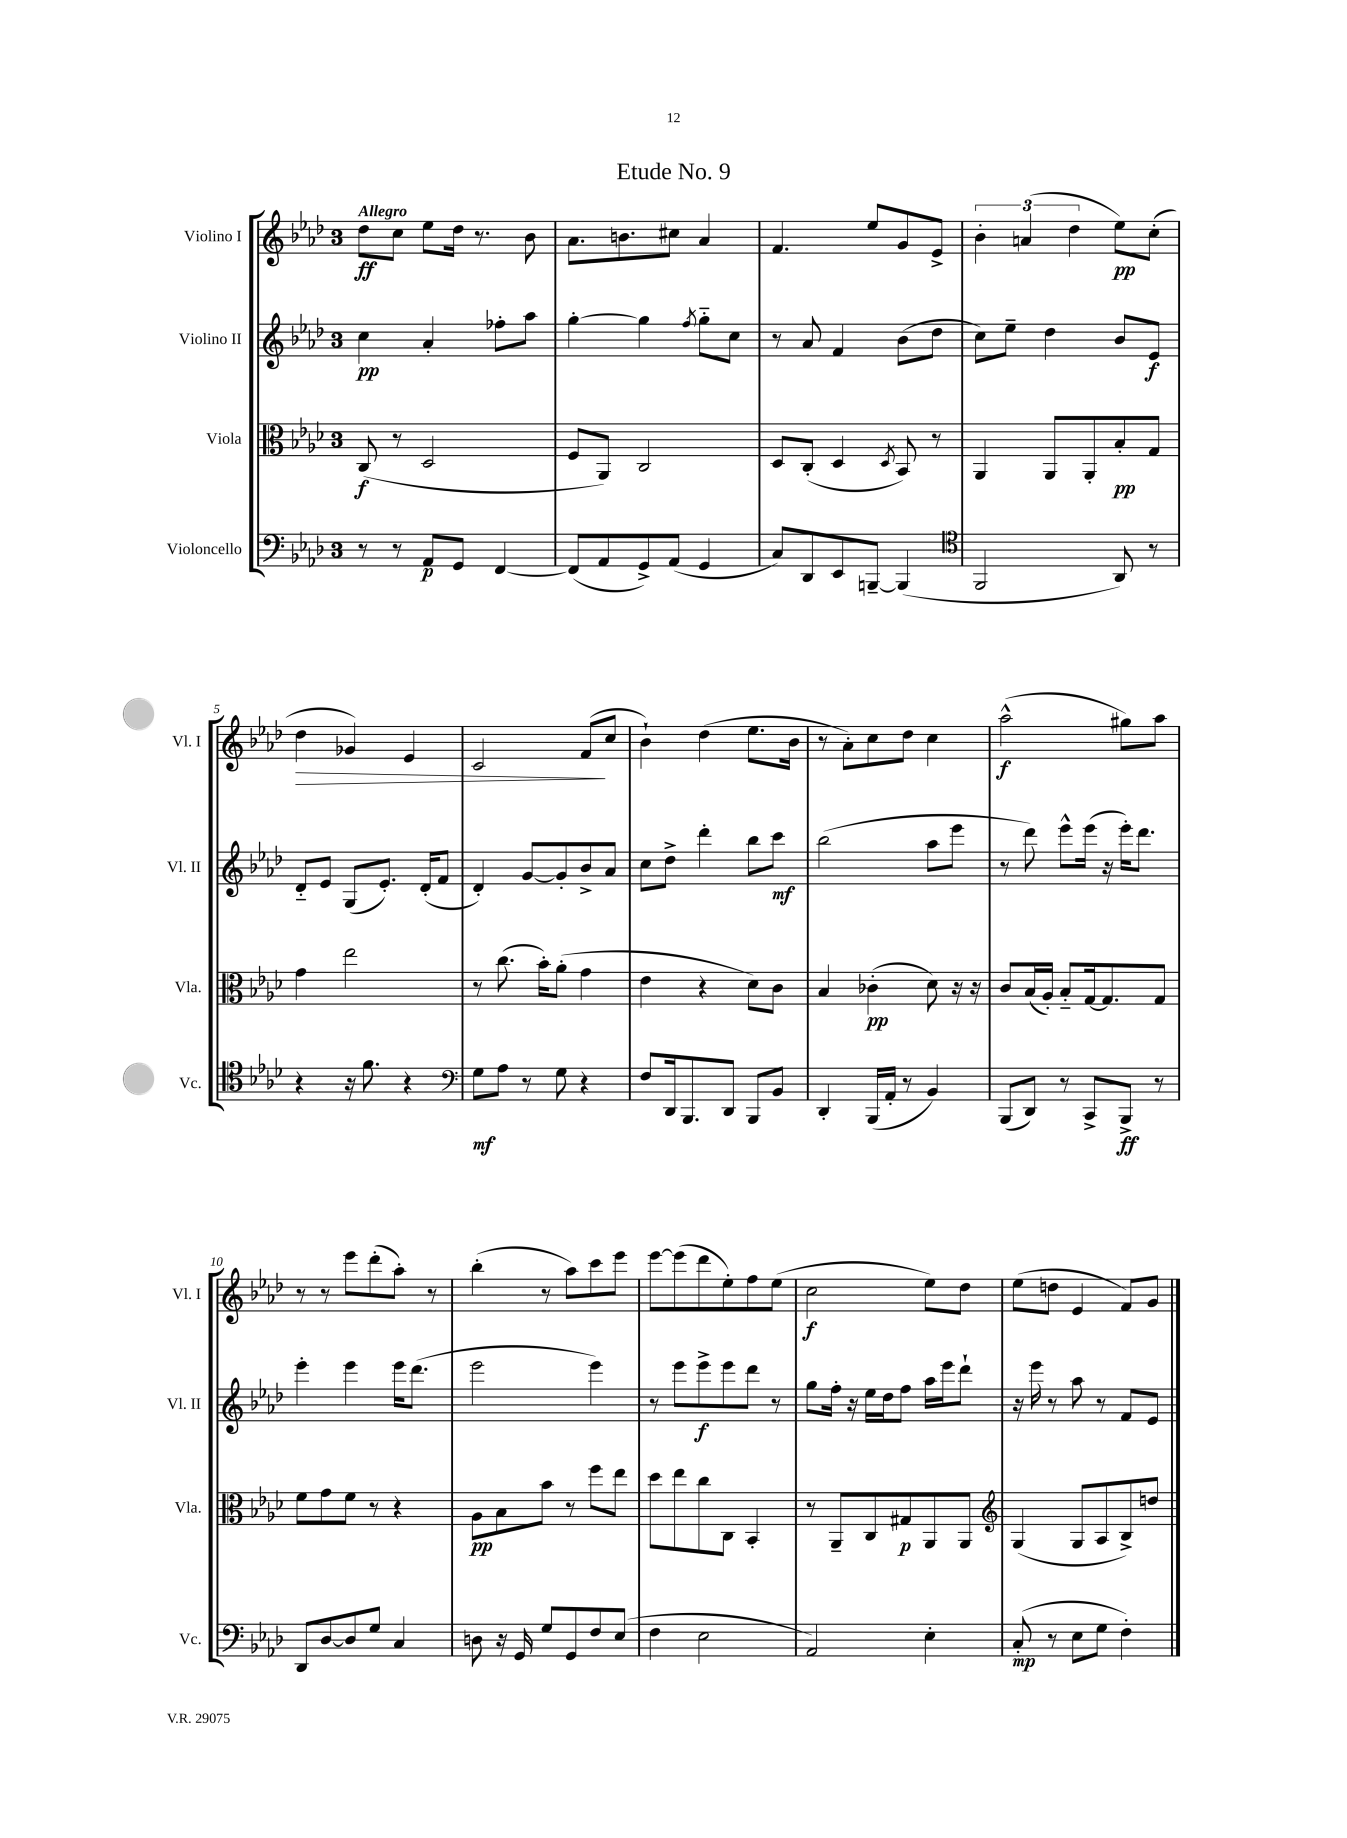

**kern	**kern	**kern	**kern
*staff4	*staff3	*staff2	*staff1
*clefF4	*clefC3	*clefG2	*clefG2
*k[b-e-a-d-]	*k[b-e-a-d-]	*k[b-e-a-d-]	*k[b-e-a-d-]
*M3/4	*M3/4	*M3/4	*M3/4
8r	(8C	4cc	8dd-
8r	8r	.	8cc
8AA-	2D-	4a-'	8ee-
8GG	.	.	16dd-
.	.	.	8.r
[4FF	.	8ff-'	.
.	.	8aa-	8b-
=	=	=	=
(8FF]	8F	[4gg'	8.a-
8AA-	8AA-)	.	.
.	.	.	8.b
8GG^)	2C	4gg]	.
(8AA-	.	.	8cc#
.	.	8qff	.
4GG	.	8gg'~	4a-
.	.	8cc	.
=	=	=	=
8C)	8D-	8r	4.f
8DD-	(8C'	8a-	.
8EE-	4D-	4f	.
[8BBB~	.	.	8ee-
.	8qD-	.	.
(4BBB]	8BB-)	(8b-	8g
.	8r	8dd-	8e-^
=	=	=	=
*clefC4	*	*	*
2FF	4AA-	8cc)	6b-'
.	.	8ee-~	.
.	.	.	(6a
.	8AA-	4dd-	.
.	.	.	6dd-
.	8AA-'	.	.
8AA-)	8B-'	8b-	8ee-)
8r	8G	8e-	(8cc'
=	=	=	=
4r	4g	8d-'~	4dd-
.	.	8e-	.
16r	2ee-	(8G	4g-)
8.f	.	.	.
.	.	8.e-')	.
4r	.	.	4e-
.	.	(16d-'	.
.	.	8f	.
=	=	=	=
*clefF4	*	*	*
8G	8r	4d-')	2c
8A-	(8.cc	.	.
8r	.	[8g	.
.	16b-')	.	.
8G	(8a-'	8g']	.
4r	4g	8b-^	(8f
.	.	8a-	8cc
=	=	=	=
8F	4e-	8cc	4b-`)
16DD-	.	8dd-^	.
8.BBB-	.	.	.
.	4r	4ddd-'	(4dd-
8DD-	.	.	.
8BBB-	8d-)	8bb-	8.ee-
8BB-	8c	8ccc	.
.	.	.	16b-
=	=	=	=
4DD-'	4B-	(2bb-	8r
.	.	.	8a-')
(16BBB-	(4c-'	.	8cc
16AA-'	.	.	.
8r	.	.	8dd-
4BB-)	8d-)	8aa-	4cc
.	16r	8eee-	.
.	16r	.	.
=	=	=	=
(8BBB-	8c	8r	(2aa-^^
8DD-)	(16B-	8ddd-)	.
.	16A-')	.	.
8r	8B-'~	8eee-^^	.
8CC^	[16G	(16eee-	.
.	8.G]	16r	.
8BBB-^	.	16eee-')	8gg#)
.	.	8.ddd-	.
8r	8G	.	8aa-
=	=	=	=
8DD-	8f	4eee-'	8r
[8D-	8g	.	8r
8D-]	8f	4eee-	8eee-
8G	8r	.	(8ddd-'
4C	4r	16eee-	8aa-')
.	.	(8.ddd-	.
.	.	.	8r
=	=	=	=
8D	8A-	2eee-	(4bb-'
16r	8B-	.	.
16GG	.	.	.
8G	8b-	.	8r
8GG	8r	.	8aa-)
8F	8ff	4eee-)	8ccc
(8E-	8ee-	.	8eee-
=	=	=	=
4F	8dd-	8r	[8eee-
.	8ee-	8eee-	(8eee-]
2E-	8cc	8eee-^	8ddd-
.	8C	8eee-	8ee-')
.	4BB-'	8ddd-	8ff
.	.	8r	(8ee-
=	=	=	=
2AA-)	8r	8gg	2cc
.	8AA-~	16ff'	.
.	.	16r	.
.	8C	16ee-	.
.	.	16dd-	.
.	8G#	8ff	.
4E-'	8AA-	16aa-	8ee-)
.	.	16eee-	.
.	8AA-	8ddd-`	8dd-
=	=	=	=
*	*clefG2	*	*
(8C'	(4G	16r	(8ee-
.	.	16eee-	.
8r	.	8r	8dd
8E-	8G	8aa-	4e-
8G	8A-	8r	.
4F')	8B-^)	8f	8f)
.	8dd	8e-	8g
==	==	==	==
*-	*-	*-	*-
